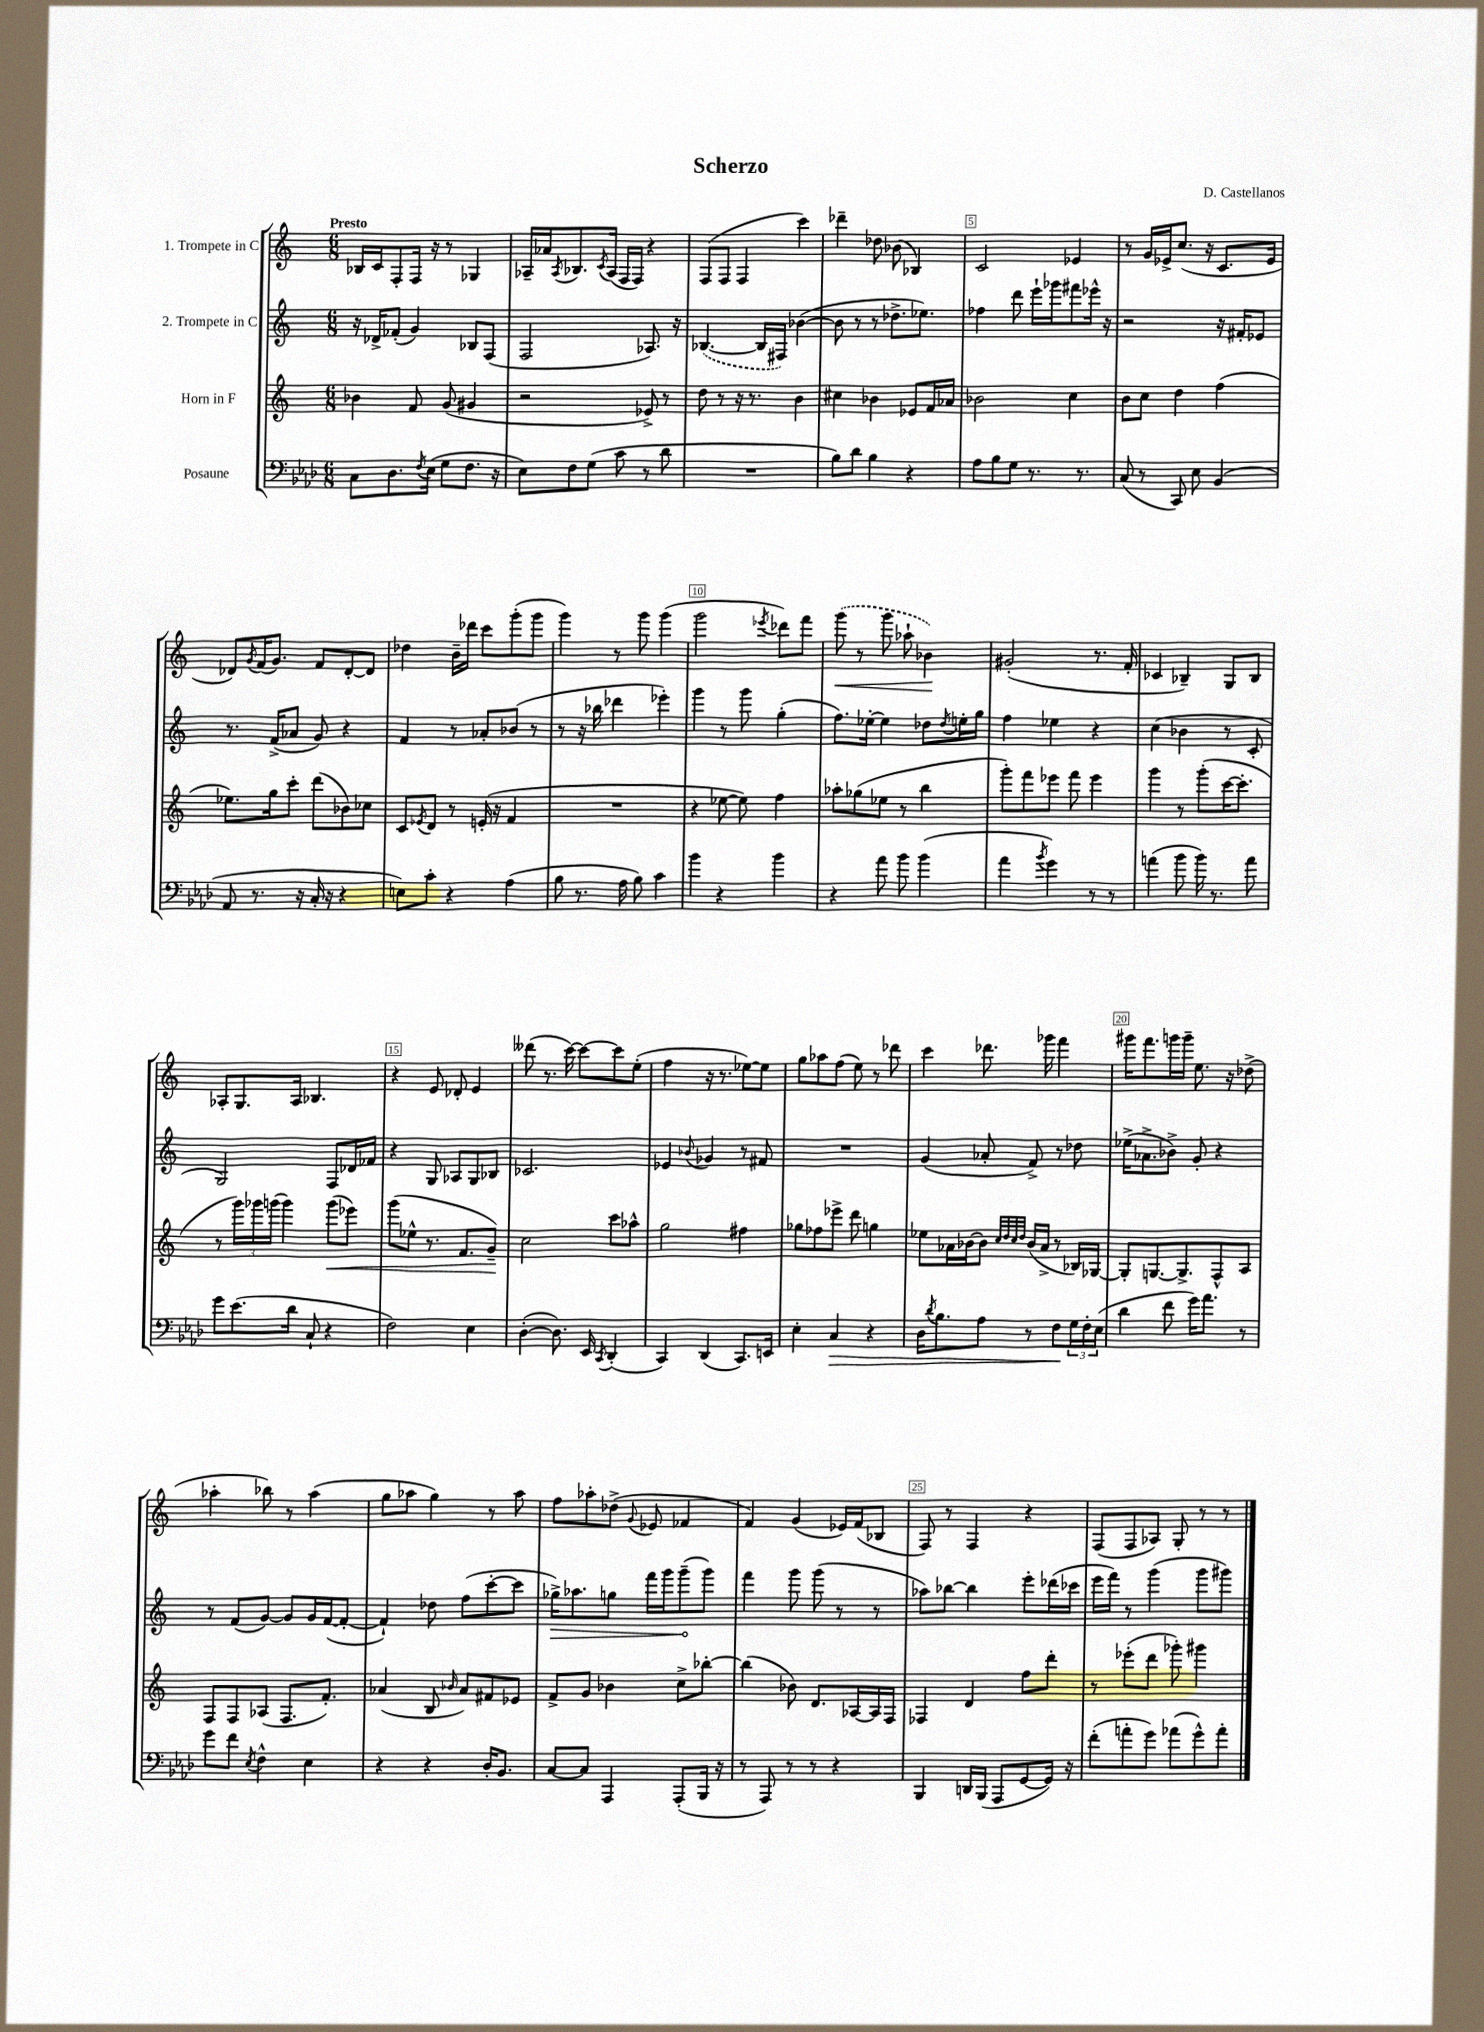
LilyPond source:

\header { title = "Scherzo" composer = "D. Castellanos" }
<<
\new StaffGroup <<
\new Staff = "s0" \with { instrumentName = "1. Trompete in C" } {
    \clef treble \key c \major \numericTimeSignature \time 6/8 \tempo "Presto"
    bes16 c'16 f8-. f16 r16 r8 ges4 |
    aes16-- aes'16 \acciaccatura { aes8 } bes8. \acciaccatura { c'8 } aes16( f16 f16) r4 |
    f8( f8 f4 c'''4) |
    des'''4-- des''8 bes'8( bes4) |
    c'2 ees'4 |
    r8 g'16 ees'16-> c''8.( r16 c'8. ees'16 |
    des'8) \acciaccatura { g'8 } f'16( g'8.) f'8 des'8~-. des'8 |
    des''4 b'16-- des'''16 c'''8 g'''8-.( g'''8 |
    g'''4) r8 g'''8 g'''4( |
    g'''2 \acciaccatura { ees'''8 } des'''8) f'''8 |
    \once \slurDashed g'''8\<( r8 g'''8 aes''8-! bes'4\!) |
    gis'2-.( r8. f'16-. |
    ces'4 bes4--) g8 bes8 |
    aes8-. g8. aes16 bes4. |
    r4 e'8 des'8-. e'4 |
    deses'''8( r8. c'''16~) c'''8~ c'''8 e''8-.( |
    f''4 r16 r8. ees''8~) ees''8 |
    g''8 aes''8 f''8( e''8) r8 des'''8 |
    c'''4 des'''8. ges'''16 f'''4 |
    gis'''16 f'''8. g'''16 g'''16-- e''8. r16 des''8->( |
    aes''4-. bes''8) r8 aes''4( |
    g''8 aes''8 g''4) r8 aes''8 |
    f''8 aes''8-. des''8->( \appoggiatura { g'8 } ees'8 fes'4 |
    f'4) g'4( ees'16) f'16( bes8 |
    f8) r8 f4 r4 |
    f8( f8 aes8) g8-. r8 r8 \bar "|." |
}
\new Staff = "s1" \with { instrumentName = "2. Trompete in C" } {
    \clef treble \key c \major \numericTimeSignature \time 6/8
    r16 des'16-> fes'8-.( g'4) bes8 f8( |
    f2 aes8.) r16 |
    \once \slurDashed bes4.~( bes16 fis16) bes'4~( |
    bes'8 r8 r8 des''8.-> ees''8.) |
    fes''4 d'''8 e'''16-! ges'''16 fis'''8 ees'''16-^ r16 |
    r2 r16 fis'16-. ees'8 |
    r8. f'16->( aes'8 g'8) r4 |
    f'4 r8 aes'8-. bes'8( r8 |
    r8 r16 bes''16 des'''4 ees'''4-.) |
    g'''4 r8 g'''8 g''4-.( |
    f''8.) ees''16~-. ees''4 des''8 \acciaccatura { des''8 } e''16-. g''16 |
    f''4 ees''4 r4 |
    c''4( bes'4 r8 c'8-. |
    g2) f8 des'16 fes'16 |
    r4 g8 aes8 g8 bes8 |
    ces'2. |
    ees'4 \appoggiatura { bes'8 } ges'4 r8 fis'8 |
    R2. |
    g'4( aes'8-. f'8->) r8 des''8 |
    ees''16->( aes'8.-> bes'8->) g'8-. r4 |
    r8 f'8( g'8~) g'8 g'16 f'16~( f'8~-. |
    f'4-!) des''8 f''8( c'''8~-. c'''8 |
    \once \override Hairpin.circled-tip = ##t ges''16->\>) aes''8. g''8 f'''16 g'''16 g'''8--\!( g'''8) |
    f'''4 g'''8 g'''8( r8 r8 |
    aes''8) bes''8~ bes''4 e'''8-. des'''16( ces'''16 |
    e'''16 f'''16) r8 g'''4( g'''8 gis'''8) \bar "|." |
}
\new Staff = "s2" \with { instrumentName = "Horn in F" } {
    \clef treble \key c \major \numericTimeSignature \time 6/8
    bes'4 f'8 g'8( gis'4 |
    r2 ees'8->) r8 |
    d''8 r8 r16 r8. b'4 |
    cis''4 bes'4 ees'8 f'16 aes'16 |
    bes'2 c''4 |
    b'8 c''8 d''4 f''4( |
    ees''8.) g''16 c'''8-. d'''8( bes'8) ces''8 |
    c'8 \acciaccatura { ees'8 } d'8 r8 e'16-.( r16 f'4 |
    R2. |
    r4 ees''8~ ees''8) f''4 |
    aes''8-. ges''8( ees''8 r8 b''4 |
    g'''8-.) f'''8 ees'''8 f'''8 ees'''4 |
    g'''4 r8 g'''8-.( c'''16~ c'''8.-. |
    r8 \tuplet 3/2 { g'''16) ges'''16 g'''16( } g'''4) g'''8\<( ees'''8) |
    g'''8( ees''8-^ r8. f'8. g'8--\!) |
    c''2 c'''8 aes''8-^ |
    g''2 fis''4 |
    ges''8 fes''8 ees'''8-> d'''8 g''4 |
    ees''8 aes'16 bes'16~ bes'8 \grace { c''32 d''32 c''32 d''32 } bes'16( aes'16-> r8 bes16) ges16~ |
    ges8-. g8.~ g8.-> f8-^ a8 |
    f8 f8 aes8( f8. f'8.-.) |
    aes'4( b8 \grace { bes'16 } aes'8) fis'8 ees'8 |
    f'8-> g'8 bes'4 c''8-> bes''8~-. |
    bes''4( bes'8) d'8. aes16~ aes16 f16 |
    fes4 d'4 f''8 d'''8-. |
    r8 ees'''8-.( d'''8 ges'''8-.) gis'''4 \bar "|." |
}
\new Staff = "s3" \with { instrumentName = "Posaune" } {
    \clef bass \key aes \major \numericTimeSignature \time 6/8
    c8 des8. \acciaccatura { f8 } ees16( g8 f8. r16 |
    ees8) f8 g8( c'8 r8 des'8 |
    R2. |
    bes8) des'8 bes4 r4 |
    aes8 bes8 g8 r8. r8. |
    c8( r8 c,8) ees8 bes,4( |
    aes,8 r8. r16 c16-. r16 r4 |
    e8) c'8-. r4 aes4( |
    bes8 r8. aes16 bes8) c'4 |
    bes'4 r4 bes'4 |
    r4 aes'8 bes'8 bes'4( |
    aes'4 \acciaccatura { bes'8 } g'4) r8 r8 |
    a'4( bes'8 bes'16) r8. a'8 |
    g'8 ees'8.( des'16 c8-! r4 |
    f2) ees4 |
    des4~-.( des8.) ees,16 \acciaccatura { c,8 } des,4-.( |
    c,4) des,4( c,8.) e,16 |
    ees4-. c4\> r4 |
    des16 \acciaccatura { des'8 } bes8. aes8 r8 f8\! \tuplet 3/2 { g16 f16-. ees16( } |
    des'4 f'8 g'16) aes'8. r8 |
    g'8 f'8 \acciaccatura { ees8 } f4-^ ees4 |
    r4 r4 des16-. bes,8. |
    c8~ c8 aes,,4 aes,,8-.( bes,,16 r16 |
    r8 aes,,8) r8 r8 r4 |
    bes,,4 d,16 bes,,16( aes,,8 g,8~ g,16) r16 |
    f'8-.( a'8-. g'8) aes'8( g'8-^) aes'8-. \bar "|." |
}
>>
>>
\layout { \context { \Score \override BarNumber.break-visibility = ##(#f #t #t) barNumberVisibility = #(every-nth-bar-number-visible 5) \override BarNumber.stencil = #(make-stencil-boxer 0.1 0.3 ly:text-interface::print) } }
